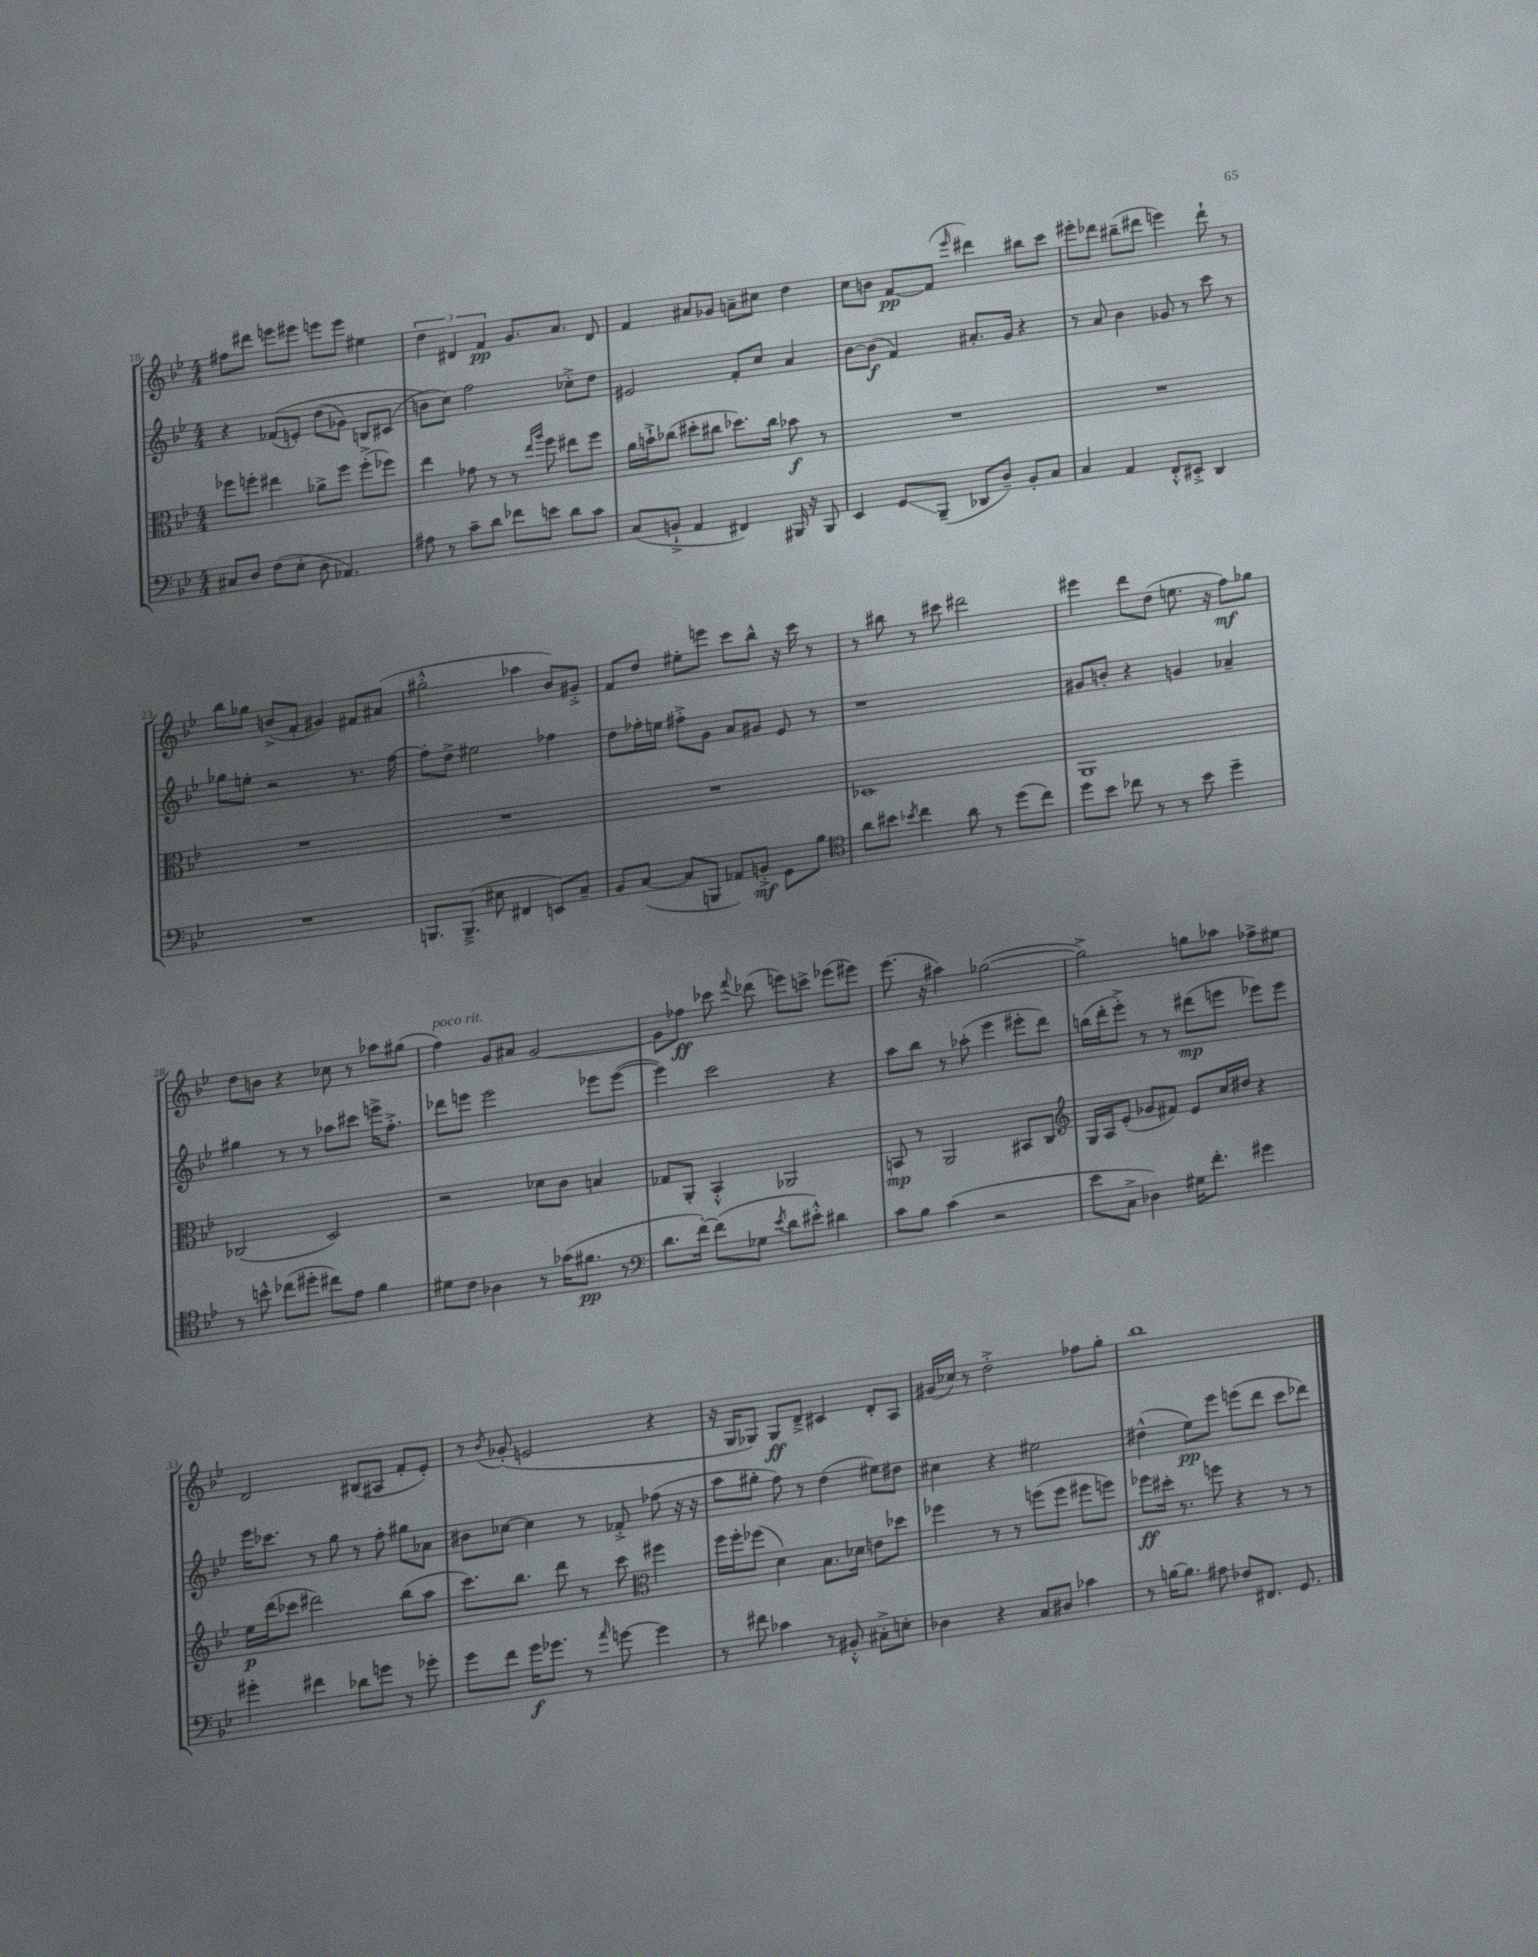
<<
\new StaffGroup <<
\new Staff = "s0" {
    \clef treble \key bes \major \numericTimeSignature \time 4/4
    \autoBeamOff fis''8[ dis'''8] e'''8[ eis'''8] e'''8[ e'''8] eis''4 |
    \tuplet 3/2 { d''4 dis'4 f'4\pp } g'8.[ a'8.] dis'8 |
    f'4 ais'8[ ges'8] a'8[-- cis''8] d''4 |
    c''8[ b'8] f'8[~\pp f'8]( \grace { ees'''16 } dis'''4) bis''8[ c'''8] |
    eis'''8[-. des'''8] bis''8[--( dis'''8] e'''4) dis'''8-! r8 |
    bes''8[ ges''8] b'8[->( f'8]-. gis'4) fis'8[ ais'8]( |
    gis''2-.-^ aes''4 bes'8[) gis'8]-.-> |
    f'8[ d''8] eis''8[-. e'''8] c'''8[ bes''8]-^ r16 c'''16 r8 |
    r8 bis''8 r8 cis'''8 dis'''2 |
    eis'''4 d'''8[ d''8]( e''8. r16 f''8[\mf) ges''8] |
    d''8[ b'8] r4 ces''8 r8 aes''8[ gis''8]( |
    f''4^\markup { \italic "poco rit." }) g'8[ ais'8] g'2~ |
    g'8[ fes''8]\ff ces'''8 \appoggiatura { f'''8 } des'''8( e'''8[) c'''8]-> ees'''8[( eis'''8]) |
    ees'''8.( r16 ais''4) ges''2~( |
    ges''2->) g''8[ aes''8] fes''8[-> eis''8] |
    d'2 bis8[( ais8] f'8[-. ees'8]-.) |
    r8 \acciaccatura { bes'8 } ges'8-.( e'2 r4 |
    r16 g16[ ges8]) ges8[\ff d'8]---> cis'4 d'8[-. a8] |
    gis'16[( ces''16]) r8 d''2-.-> fes''8[ g''8]-. |
    bes''1 \bar "|." |
}
\new Staff = "s1" {
    \clef treble \key bes \major \numericTimeSignature \time 4/4
    \autoBeamOff r4 fes'8[(\( e'8]-.) d''8[( ges'8]) b8[ cis'8]( |
    b'8[\) c''8]) f''2 ces''8[-.-> d''8] |
    eis'2 f'8[-. c''8] a'4 |
    bes'8[~ bes'8]\f( f'4) ais'8.[-. g'16] r4 |
    r8 a'8 bes'4 ges'8 r8 c'''8 r8 |
    ges''8[ e''8]-. r2 r8. f''16~ |
    f''8[-. d''8]-> eis''2 fes''4 |
    d''8[ fes''16-. e''16] fis''8[-.-> g'8] a'8[ gis'8] ees'8 r8 |
    r1 |
    gis'8[ b'8]-. r4 g'4 aes'4-- |
    gis''4 r8 r8 aes''8[ cis'''8] e'''16[-> f''8.]-.-> |
    des'''8[ e'''8] e'''2 ees'''8[ ees'''8]~( |
    ees'''4) c'''2 r4 |
    a''8[ bes''8] r8 aes''8-.( ees'''4 eis'''8[-. d'''8]) |
    b''16[( d'''16-. ees'''8]-.->) r8 r8 dis'''8[\mp( e'''8] ees'''8[) ees'''8] |
    ees'''16[ ces'''8.] r8 g''8 r8 f''8-. gis''8[ aes'8] |
    bis'8[ ces''8]~ ces''4 r8 fes'8-.-> fes''8( r16 r16 |
    a''8[ gis''8]-. f''8) r8 d''4( eis''8[) dis''8] |
    cis''4 r4 eis''2 |
    dis''4-^( ees''8[\pp) ees'''8] e'''8[( d'''8] c'''8[ des'''8]) \bar "|." |
}
\new Staff = "s2" {
    \clef alto \key bes \major \numericTimeSignature \time 4/4
    \autoBeamOff fes''8[ f''8]-. eis''4 aes'8[-> f''8] f''8[-.->( fes''8]) |
    ees''4 ges'8 r8 r8 \grace { ees''16[ a''16] } f''8 eis''8[ f''8] |
    a'16[ b'16-!-> ces''8]( dis''8[-. cis''8] des''8.[) cis''16] bes'8\f r8 |
    R1 |
    R1 |
    R1 |
    R1 |
    R1 |
    des1 |
    a,1 |
    ces2( d2) |
    r2 des'8[ c'8] b4 |
    ges8[ a,8]-. bes,4-.-^ aes,2 |
    b,8\mp r8 a,2 bis,8[ c8] |
    \clef treble g16[ a16 ees'8]-.( ges'8[ fis'8]) ees'8[ c''16 dis''16] r4 |
    ees''16[\p d'''16( ces'''8] dis'''2) bes''8[( a''8] |
    c'''8.[) bes''8.] d'''8 r8 c'''8 \clef alto fis''4 |
    f''16[ f''16-. fes''8]( d'4) bes8.[ des'16] e'8[ des''8] |
    fes''4 r8 r8 f''8[( f''8] fis''8[ f''8]) |
    fes''8[\ff dis''16]-. r8. f''8 r4 r8 r8 \bar "|." |
}
\new Staff = "s3" {
    \clef bass \key bes \major \numericTimeSignature \time 4/4
    \autoBeamOff cis8[ d8] f8[( ees8]-. d8 aes,4.) |
    ais8 r8 c'8[-- d'8] fes'8[ e'8] d'8[ c'8] |
    c8[( b,8]-!-> a,4 fis,4) bis,,16 r16 bis,,8 |
    ees,4 g,8[\glissando bes,,8]--( des,8[ d8]--) bes,8[-. c8] |
    c4 a,4 f,8[-.-^ eis,8]-.-> d,4 |
    R1 |
    b,,8.[ b,,8.]--->( eis8 fis,4 e,8[) c8]-- |
    bes,8[ c8]~( c8[ b,,8] aes,8[) b,8]-.->\mf g,8[ bes8] |
    \clef tenor a'8[ bis'8] \acciaccatura { bes'8 } c''4 a'8 r8 d''8[( c''8]) |
    d''8[ bes'8] ces''8 r8 r8 bes'8 d''4-- |
    r8 b'8-^ ces''8[( dis''8]-. cis''8[) ees'8] f'4 |
    dis'8[ c'8] aes4 r8 ges'16[( fis'8.]\pp r8 |
    \clef bass d'8.[ f'16]~-.) f'8[( ges8] \acciaccatura { ees'8 } d'8[ eis'8]-.-^) dis'4 |
    c'8[ bes8] c'4( r2 |
    ees'8[ c8]-> des4) gis16[ f'8.]-. gis'4 |
    gis'4-. fis'4 des'8[ g'8] r8 ges'8-. |
    g'8[ f'8] g'16[\f ges'8.] r8 \grace { a'16 } g'8~ g'4 |
    r8 fis'8 ces'4 r8 bis,8-.-^ cis8[-.-> e8]-. |
    des4 r4 c8[ dis8] ces'4 |
    r8 b16[~ b8.] ais8 fes8[ fis,8.] g,8. \bar "|." |
}
>>
>>
\layout { \context { \Score currentBarNumber = #18 } }
